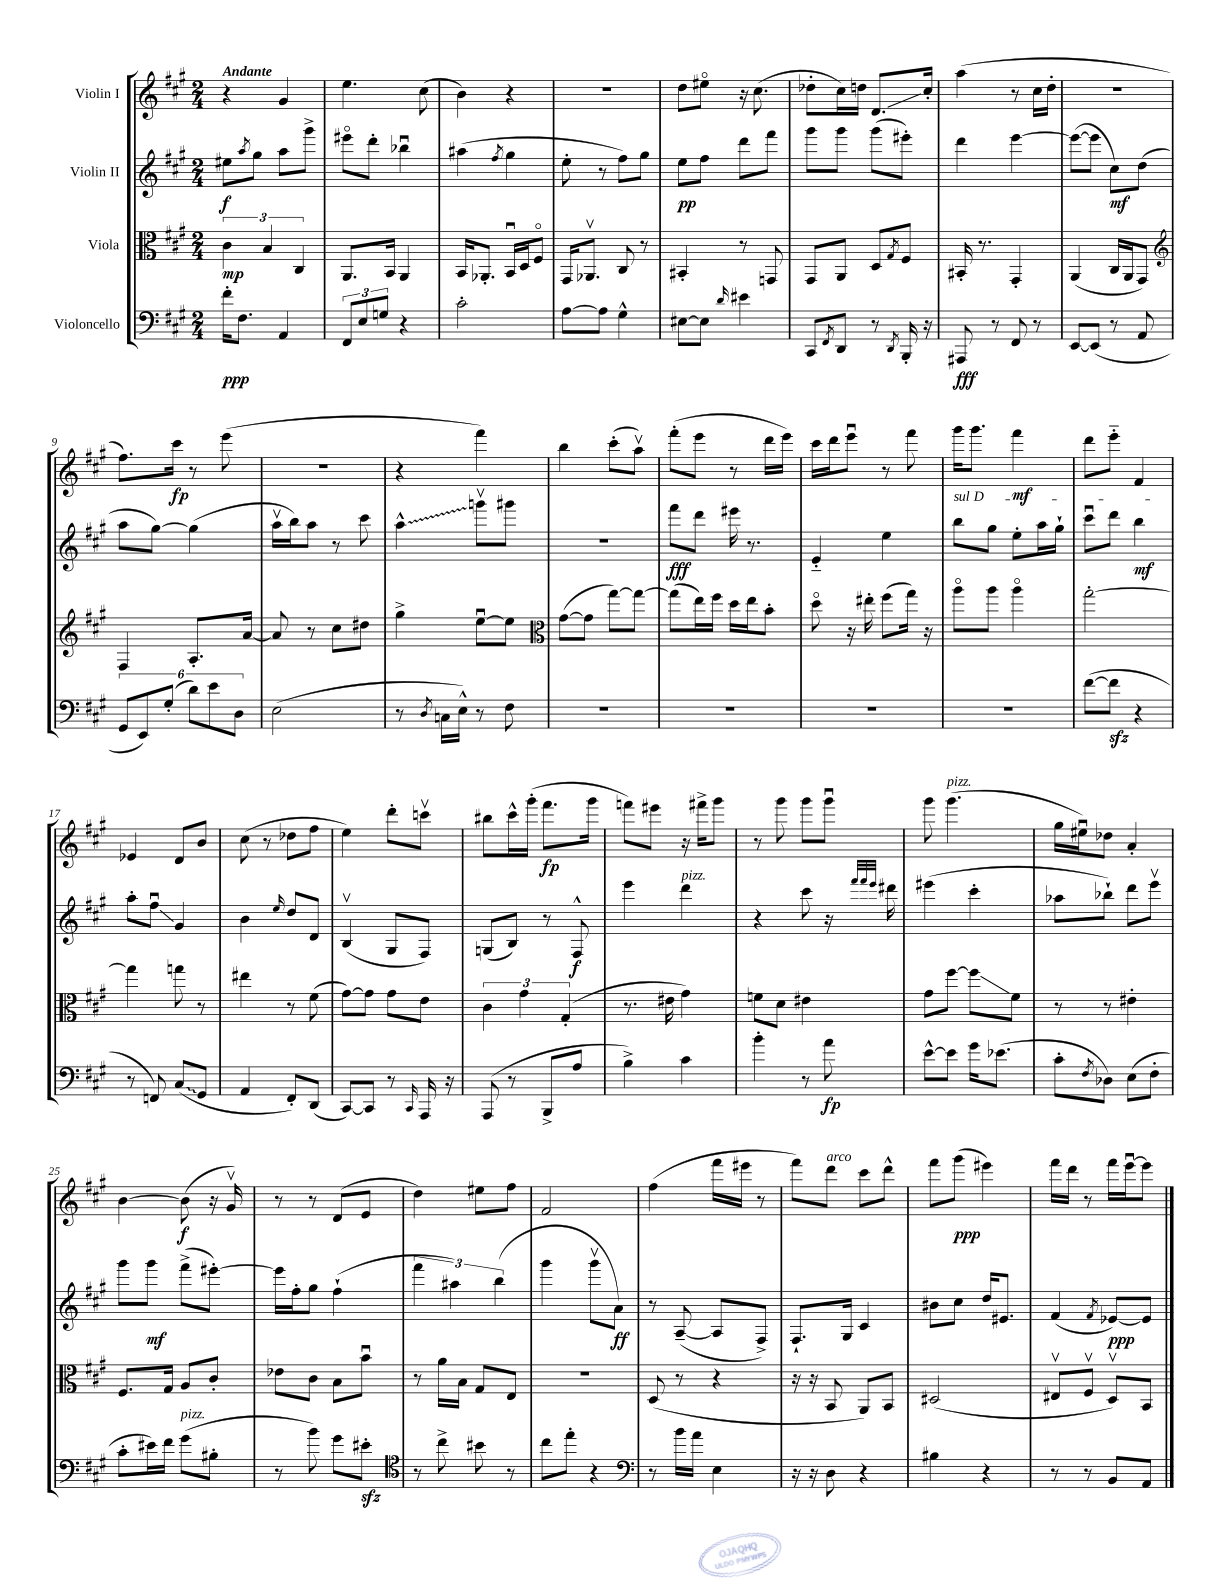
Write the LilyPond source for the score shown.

<<
\new StaffGroup <<
\new Staff = "s0" \with { instrumentName = "Violin I" } {
    \clef treble \key a \major \numericTimeSignature \time 2/4 \tempo "Andante"
    r4 gis'4 |
    e''4. cis''8( |
    b'4) r4 |
    R2 |
    d''8 eis''8\flageolet r16 cis''8.( |
    des''8-. cis''16) d''16 d'8.\glissando cis''16-. |
    a''4( r8 cis''16 d''16-. |
    R2 |
    fis''8.) cis'''16\fp r8 e'''8( |
    r2 |
    r4 fis'''4) |
    b''4 cis'''8-.( a''8\upbow) |
    fis'''8-.( e'''8 r8 d'''16 e'''16) |
    cis'''16 d'''16 e'''8\downbow r8 fis'''8 |
    gis'''16 gis'''8. fis'''4\mf |
    d'''8 e'''8-_ fis'4 |
    ees'4 d'8 b'8 |
    cis''8( r8 des''8 fis''8 |
    e''4) d'''8-. c'''8\upbow |
    bis''8 cis'''16-^ gis'''16-.( fis'''8.\fp gis'''16 |
    f'''8) eis'''8 r16 fis'''16-> gis'''8 |
    r8 gis'''8 gis'''8 gis'''8\downbow |
    gis'''8 gis'''4.^\markup { \italic "pizz." }( |
    gis''16 eis''16\downbow) des''8 a'4-. |
    b'4~ b'8\f( r16 gis'16\upbow) |
    r8 r8 d'8( e'8 |
    d''4) eis''8 fis''8 |
    fis'2 |
    fis''4( fis'''16 eis'''16 r8 |
    fis'''8) d'''8^\markup { \italic "arco" } cis'''8 d'''8-^ |
    fis'''8 gis'''8\ppp( eis'''4) |
    fis'''16 d'''16 r8 fis'''16 e'''16~\downbow e'''8 \bar "|." |
}
\new Staff = "s1" \with { instrumentName = "Violin II" } {
    \clef treble \key a \major \numericTimeSignature \time 2/4
    eis''8\f \acciaccatura { a''8 } gis''8 a''8 gis'''8-> |
    eis'''8\flageolet d'''8-. bes''4\downbow |
    ais''4( \acciaccatura { fis''8 } gis''4 |
    e''8-. r8 fis''8) gis''8 |
    e''8\pp fis''8 d'''8 fis'''8 |
    gis'''8 gis'''8 gis'''8( eis'''8-.) |
    d'''4 e'''4~ |
    e'''8~( e'''8 cis''8\mf) d''8( |
    a''8 gis''8~) gis''4( |
    a''16\upbow b''16) a''8 r8 cis'''8 |
    \once \override Glissando.style = #'zigzag a''4-^\glissando g'''8\upbow gis'''8 |
    R2 |
    fis'''8\fff d'''8 eis'''16 r8. |
    e'4-_ e''4 |
    \once \override TextSpanner.bound-details.left.text = \markup { \italic "sul D" } b''8\startTextSpan gis''8 e''8-. a''16 gis''16-! |
    cis'''8\downbow d'''8 b''4\mf\stopTextSpan |
    a''8-. fis''8\downbow\glissando gis'4 |
    b'4 \grace { e''16 } d''8 d'8 |
    b4\upbow( gis8 fis8) |
    g8( b8) r8 fis8-^\f |
    e'''4 d'''4^\markup { \italic "pizz." } |
    r4 cis'''8 r16 \grace { fis'''32 fis'''32 e'''32 } dis'''16 |
    eis'''4( cis'''4-. |
    aes''8 bes''8-!) d'''8 e'''8\upbow |
    gis'''8 gis'''8\mf fis'''8->( eis'''8~-.) |
    eis'''16 fis''16-. gis''8 fis''4-!( |
    \tuplet 3/2 { fis'''4 ais''4) b''4( } |
    gis'''4 gis'''8\upbow a'8\ff) |
    r8 a8~--( a8 fis8->) |
    fis8.-! gis16 cis'4 |
    bis'8 cis''8 d''16 eis'8. |
    fis'4( \acciaccatura { fis'8 } ees'8~\ppp) ees'8 \bar "|." |
}
\new Staff = "s2" \with { instrumentName = "Viola" } {
    \clef alto \key a \major \numericTimeSignature \time 2/4
    \tuplet 3/2 { cis'4\mp b4 cis4 } |
    a,8. b,16 a,4 |
    b,16 aes,8.-. b,16\downbow d16 fis8\flageolet |
    gis,16 aes,8.\upbow cis8 r8 |
    bis,4-. r8 g,8 |
    gis,8 a,8 d8 \acciaccatura { gis8 } fis8 |
    bis,16-. r8. gis,4-. |
    a,4( cis16 a,16 gis,8) |
    \clef treble fis4 a8.-. a'16~ |
    a'8 r8 cis''8 dis''8 |
    gis''4-> e''8~\downbow e''8 |
    \clef alto gis'8~( gis'8 gis''8~) gis''8~ |
    gis''8( e''16) fis''16 d''16 e''16 b'8-. |
    d''8\flageolet r16 eis''16-. fis''8( gis''16) r16 |
    a''8\flageolet a''8 a''4\flageolet |
    gis''2~-. |
    gis''4 g''8 r8 |
    eis''4 r8 fis'8( |
    gis'8~) gis'8 gis'8 e'8 |
    \tuplet 3/2 { cis'4 gis'4 gis4-.( } |
    r8. eis'16 gis'4) |
    f'8 d'8 eis'4 |
    gis'8 fis''8~ fis''8\glissando fis'8 |
    r8 r8 eis'4-. |
    fis8. gis16 a8 cis'8-. |
    ees'8 cis'8 b8 b'8\downbow |
    r8 a'16 b16 gis8 e8 |
    R2 |
    d8( r8 r4 |
    r16 r16 b,8 a,8) b,8 |
    dis2( |
    eis8\upbow fis8\upbow d8\upbow) b,8 \bar "|." |
}
\new Staff = "s3" \with { instrumentName = "Violoncello" } {
    \clef bass \key a \major \numericTimeSignature \time 2/4
    fis'16-.\ppp fis8. a,4 |
    \tuplet 3/2 { fis,8 e8 g8 } r4 |
    cis'2-. |
    a8~ a8 gis4-^ |
    eis8~ eis8 \grace { d'16 } eis'4 |
    cis,8 \acciaccatura { fis,8 } d,8 r8 \acciaccatura { d,8 } b,,16-. r16 |
    ais,,8\fff r8 fis,8 r8 |
    e,8~ e,8( r8 a,8 |
    \tuplet 6/4 { gis,8 e,8) gis8-.( d'8) e'8 d8 } |
    e2( |
    r8 \acciaccatura { d8 } c16 e16-^) r8 fis8 |
    R2 |
    R2 |
    R2 |
    R2 |
    fis'8~( fis'8\sfz r4 |
    r8 f,8) \once \override Glissando.style = #'zigzag cis8\glissando( gis,8 |
    a,4 fis,8-.) d,8( |
    cis,8~) cis,8 r8 \grace { cis,16 } a,,16 r16 |
    a,,8( r8 b,,8-> a8 |
    b4->) cis'4 |
    b'4-. r8 a'8\fp |
    e'8~-^ e'8 gis'16 ees'8.( |
    cis'8-. \acciaccatura { fis8 } des8) e8( fis8-. |
    cis'8-. eis'16) fis'16 gis'8^\markup { \italic "pizz." }( bis8-. |
    r8 b'8) gis'8 eis'8-.\sfz |
    \clef tenor r8 cis''8-> bis'8 r8 |
    cis''8 e''8-. r4 |
    \clef bass r8 b'16 a'16 e4 |
    r16 r16 d8 r4 |
    bis4 r4 |
    r8 r8 b,8 a,8 \bar "|." |
}
>>
>>
